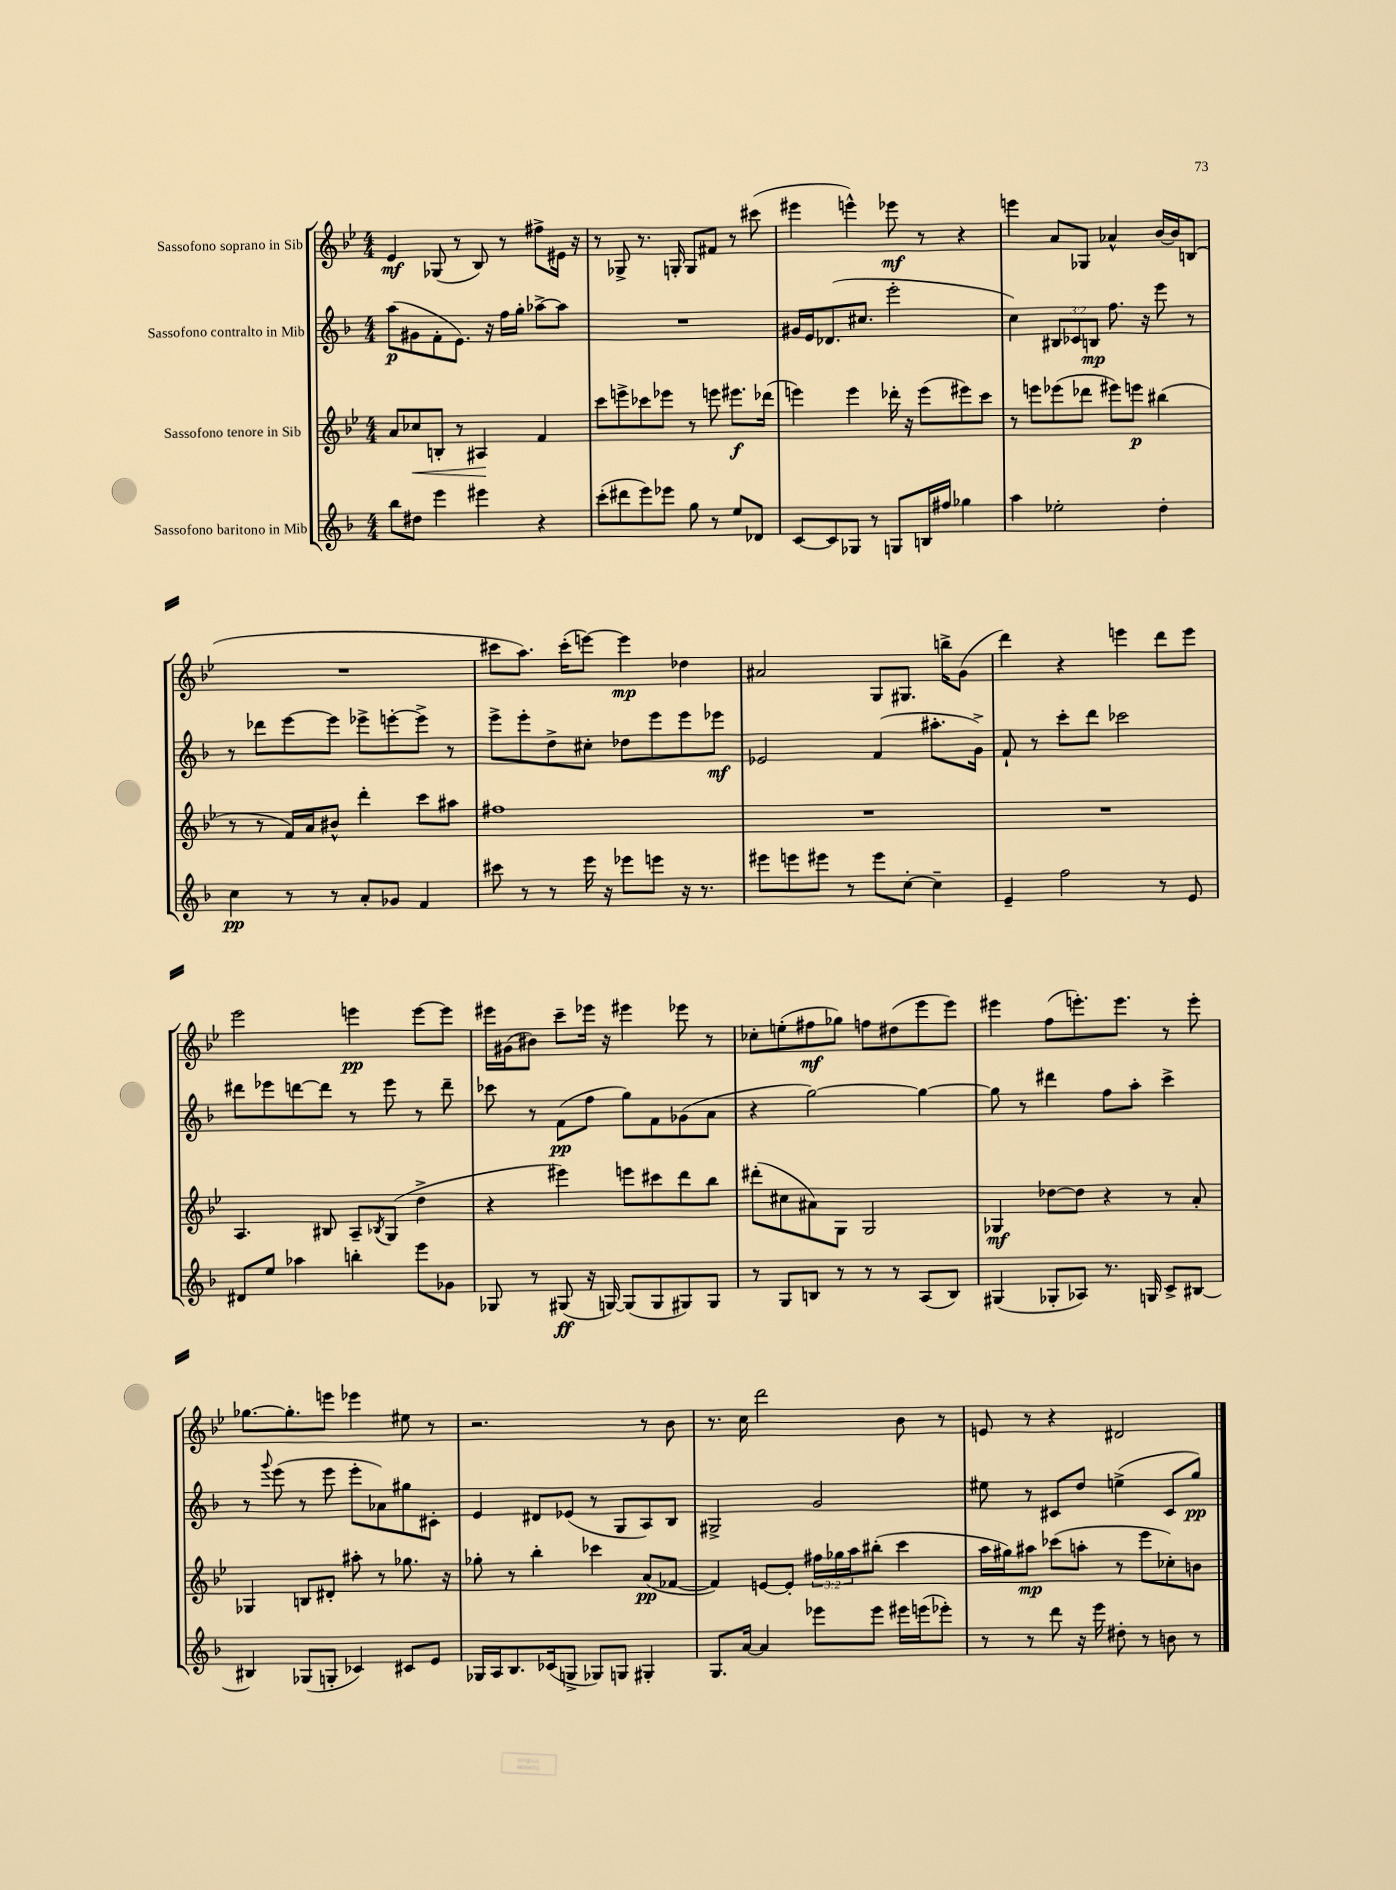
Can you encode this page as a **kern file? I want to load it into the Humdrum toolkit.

**kern	**dynam	**kern	**dynam	**kern	**dynam	**kern	**dynam
*part4	*part4	*part3	*part3	*part2	*part2	*part1	*part1
*staff4	*staff4	*staff3	*staff3	*staff2	*staff2	*staff1	*staff1
*I"Sassofono baritono in Mib	*	*I"Sassofono tenore in Sib	*	*I"Sassofono contralto in Mib	*	*I"Sassofono soprano in Sib	*
*clefG2	*	*clefG2	*	*clefG2	*	*clefG2	*
*k[b-]	*	*k[b-e-]	*	*k[b-]	*	*k[b-e-]	*
*M4/4	*	*M4/4	*	*M4/4	*	*M4/4	*
=61	=61	=61	=61	=61	=61	=61	=61
8bb-\L	.	8a/L	.	(8aa\L	p	4e-/	mf
!	!	!	!LO:HP:b	!	!	!	!
8dd#X\J	.	8cc-X/	<	8g#X\	.	.	.
4eee\	.	8Bn'/J	.	8f'\	.	(8G-X/	.
.	.	8r	.	8.e\J)	.	8r	.
4eee#X\	.	4A#X/	.	.	.	8B-/)	.
.	.	.	.	16r	.	.	.
.	.	.	.	16ff\LL	.	8r	.
.	.	.	.	16gg'\JJ	.	.	.
4r	.	4f/	[	[8aa-X^\L	.	8ff#X^\L	.
.	.	.	.	8aa-\J]	.	16e#X\Jk	.
.	.	.	.	.	.	16r	.
=62	=62	=62	=62	=62	=62	=62	=62
(8ccc'\L	.	8ccc\L	.	1r	.	8r	.
8ddd#X\	.	8eeen^\	.	.	.	8G-X^/	.
8eee\)	.	8ccc-X\	.	.	.	8.r	.
8eee-X\J	.	8eee-X\J	.	.	.	.	.
.	.	.	.	.	.	16Gn'/	.
8gg\	.	8r	.	.	.	8G/L	.
8r	.	8eeen\	.	.	.	8f#X/J	.
8ee/L	.	8.eee#X\L	f	.	.	8r	.
8d-X/J	.	.	.	.	.	(8ccc#X\	.
.	.	(16ddd-X\Jk	.	.	.	.	.
=63	=63	=63	=63	=63	=63	=63	=63
[8c/L	.	4eeen\)	.	16g#X/LL	.	4eee#X\	.
.	.	.	.	16e/J	.	.	.
8c/]	.	.	.	(8.d-X/	.	.	.
8G-X/J	.	4eee\	.	.	.	4eeen^^\)	.
.	.	.	.	8.cc#X/J	.	.	.
8r	.	.	.	.	.	.	.
8Gn/L	.	16ddd-X'\	.	2eee'\	.	8eee-X\	mf
.	.	16r	.	.	.	.	.
16Bn/L	.	(8eee\L	.	.	.	8r	.
16ff#X/JJ	.	.	.	.	.	.	.
4gg-X\	.	8eee#X\)	.	.	.	4r	.
.	.	8ccc\J	.	.	.	.	.
=64	=64	=64	=64	=64	=64	=64	=64
4aa\	.	8r	.	4cc\)	.	4eeen\	.
.	.	8eeen\L	.	.	.	.	.
2ee-X'\	.	(8eee-X\	.	12B#X/L	.	8a/L	.
.	.	.	.	12c-X/	.	.	.
.	.	8ddd-X\J	.	.	.	8G-X/J	.
.	.	.	.	12Bn/J	mp	.	.
.	.	8eee#X\L)	.	8.ff\	.	4a-X^^/	.
.	.	8eeen\J	p	.	.	.	.
.	.	.	.	16r	.	.	.
4dd'\	.	(4bb#X\	.	8eee\	.	[16b-/LL	.
.	.	.	.	.	.	16b-/J]	.
.	.	.	.	8r	.	(8Bn/J	.
!!LO:LB:g=z
=65	=65	=65	=65	=65	=65	=65	=65
4cc\	pp	8r	.	8r	.	1r	.
.	.	8r	.	8ddd-X\L	.	.	.
8r	.	16f/LL)	.	[8eee\	.	.	.
.	.	16a/J	.	.	.	.	.
8r	.	8b#X^^/J	.	8eee\J]	.	.	.
8a'/L	.	4ddd'\	.	8eee-X^\L	.	.	.
8g-X/J	.	.	.	[8eeen'\	.	.	.
4f/	.	8ccc\L	.	8eee^\J]	.	.	.
.	.	8aa#X\J	.	8r	.	.	.
=66	=66	=66	=66	=66	=66	=66	=66
8ccc#X\	.	1ff#X	.	8eee^\L	.	8ccc#X\L	.
8r	.	.	.	8eee'\	.	8.aa\J)	.
8r	.	.	.	8dd^\	.	.	.
.	.	.	.	.	.	(16ccc#'\KL	.
16eee\	.	.	.	8cc#X'\J	.	[8eeen\J)	.
16r	.	.	.	.	.	.	.
8eee-X\L	.	.	.	8dd-X\L	.	4eee\]	mp
8eeen\J	.	.	.	8eee\	.	.	.
16r	.	.	.	8eee\	.	4dd-X\	.
8.r	.	.	.	.	.	.	.
.	.	.	.	8eee-X\J	mf	.	.
=67	=67	=67	=67	=67	=67	=67	=67
8eee#X\L	.	1r	.	2e-X/	.	2a#X/	.
8eeen\	.	.	.	.	.	.	.
8eee#X\J	.	.	.	.	.	.	.
8r	.	.	.	.	.	.	.
8eee#\L	.	.	.	(4f/	.	8G/L	.
[8cc'\J	.	.	.	.	.	8.G#X/J	.
4cc~\]	.	.	.	8.aa#X'\L	.	.	.
.	.	.	.	.	.	16bbn^\KL	.
.	.	.	.	.	.	(8g\J	.
.	.	.	.	16g^\Jk)	.	.	.
=68	=68	=68	=68	=68	=68	=68	=68
4e~/	.	1r	.	8f`/	.	4ddd\)	.
.	.	.	.	8r	.	.	.
2ff\	.	.	.	8ccc'\L	.	4r	.
.	.	.	.	8ddd\J	.	.	.
.	.	.	.	2ccc-X\	.	4eeen\	.
8r	.	.	.	.	.	8ddd\L	.
8e/	.	.	.	.	.	8eee\J	.
!!LO:LB:g=z
=69	=69	=69	=69	=69	=69	=69	=69
8d#X/L	.	4.A/	.	8ddd#X\L	.	2eee-\	.
8ee/J	.	.	.	8eee-X\	.	.	.
4aa-X\	.	.	.	[8dddn\	.	.	.
.	.	8B#X/	.	8ddd\J]	.	.	.
4bbn'\	.	8A~/L	.	8r	.	4eeen\	pp
.	.	8qB-X/	.	.	.	.	.
.	.	(8G/J	.	8eee-\	.	.	.
8eee\L	.	4dd^\	.	8r	.	[8eee\L	.
8g-X\J	.	.	.	8ddd~\	.	8eee\J]	.
=70	=70	=70	=70	=70	=70	=70	=70
8G-X/	.	4r	.	8ccc-X\	.	16eee#X\LL	.
.	.	.	.	.	.	(16g#X\J	.
8r	.	.	.	8r	.	8b#X\J)	.
(8G#X/	ff	4eee#X\)	.	(8f\L	pp	8ccc~\L	.
16r	.	.	.	8ff\J	.	16eee-X\Jk	.
[16Gn/)	.	.	.	.	.	16r	.
(8G/L]	.	8eeen\L	.	8gg\L)	.	4eee#X\	.
8G/	.	8ccc#X\	.	8f\	.	.	.
8G#X/)	.	8ddd\	.	(8g-X\	.	8eee-X\	.
8G#/J	.	8bb-\J	.	8a\J	.	8r	.
=71	=71	=71	=71	=71	=71	=71	=71
8r	.	(8ddd#X'\L	.	4r	.	8cc-X'\L	.
8G/L	.	8cc#X\	.	.	.	(8een'\	.
8Bn/J	.	8a#X\)	.	[2gg\)	.	8ff#X\	mf
8r	.	8G\J	.	.	.	8gg-X\J)	.
8r	.	2G/	.	.	.	8ffn\L	.
8r	.	.	.	.	.	(8dd#X\	.
(8A/L	.	.	.	4gg\_	.	8eee-\	.
8B/J)	.	.	.	.	.	8eee-\J)	.
=72	=72	=72	=72	=72	=72	=72	=72
(4G#X/	.	4G-X/	mf	8gg\]	.	4eee#X\	.
.	.	.	.	8r	.	.	.
8G-X'/L	.	[8dd-X\L	.	4ddd#X\	.	(8ff\L	.
8A-X/J)	.	8dd-\J]	.	.	.	8.eeen'\)	.
8.r	.	4r	.	8ff\L	.	.	.
.	.	.	.	.	.	8.eee\J	.
.	.	.	.	8aa'\J	.	.	.
16Gn/	.	.	.	.	.	.	.
8c^/L	.	8r	.	4ccc^\	.	8r	.
[8B#X/J	.	8a'/	.	.	.	8eee'\	.
!!LO:LB:g=z
=73	=73	=73	=73	=73	=73	=73	=73
4B#X/]	.	4G-X/	.	8r	.	[8.gg-X\L	.
.	.	.	.	8qqggg/	.	.	.
.	.	.	.	(8eee\	.	.	.
.	.	.	.	.	.	8.gg-'\]	.
(8G-X/L	.	8Bn/L	.	8r	.	.	.
8Gn'/J	.	8d#X'/J	.	8eee\	.	8eeen\J	.
4c-X/)	.	8aa#X'\	.	8eee'\L	.	4eee-X\	.
.	.	8r	.	8a-X\)	.	.	.
8c#X/L	.	8.gg-X\	.	8gg#X\	.	8ee#X\	.
8e/J	.	.	.	8c#X'\J	.	8r	.
.	.	16r	.	.	.	.	.
=74	=74	=74	=74	=74	=74	=74	=74
16G-X/LL	.	8gg-X'\	.	4e/	.	2.r	.
16A/J	.	.	.	.	.	.	.
8.B-/	.	8r	.	.	.	.	.
.	.	4bb-'\	.	8d#X/L	.	.	.
(16c-X/k	.	.	.	.	.	.	.
8Gn^/J	.	.	.	(8e-X/J	.	.	.
8G-X/L)	.	4ccc-X\	.	8r	.	.	.
8Gn/J	.	.	.	8G/L	.	.	.
4G#X'/	.	(8a/L	pp	8A/)	.	8r	.
.	.	[8f-X/J	.	8B-/J	.	8b-\	.
=75	=75	=75	=75	=75	=75	=75	=75
8.G/L	.	4f-/])	.	2G#X^/	.	8.r	.
[16a/Jk	.	.	.	.	.	16cc\	.
4a/]	.	[8en/L	.	.	.	2ddd\	.
.	.	8e'/J]	.	.	.	.	.
8eee-X\L	.	24ff#X\LL	.	2g/	.	.	.
.	.	24gg-X\	.	.	.	.	.
.	.	24aa\J	.	.	.	.	.
8eee-\J	.	(8bb#X'\J	.	.	.	.	.
16eee#X\LL	.	4ccc\	.	.	.	8b-\	.
(16eeen\J	.	.	.	.	.	.	.
8eee-X'\J)	.	.	.	.	.	8r	.
=76	=76	=76	=76	=76	=76	=76	=76
8r	.	16aa\LL	.	8ee#X\	.	8en/	.
.	.	16gg#X\J)	.	.	.	.	.
8r	.	8aa#X\J	mp	8r	.	8r	.
8ddd\	.	(8ccc-X\L	.	8c#X/L	.	4r	.
16r	.	8aan'\J	.	8dd/J	.	.	.
16eee\	.	.	.	.	.	.	.
8dd#X'\	.	8r	.	(4een^\	.	2d#X/	.
8r	.	8eee-\L	.	.	.	.	.
8bn\	.	8cc-X'\)	.	8c#/L	.	.	.
8r	.	8bn\J	.	8gg/J)	pp	.	.
==	==	==	==	==	==	==	==
*-	*-	*-	*-	*-	*-	*-	*-
